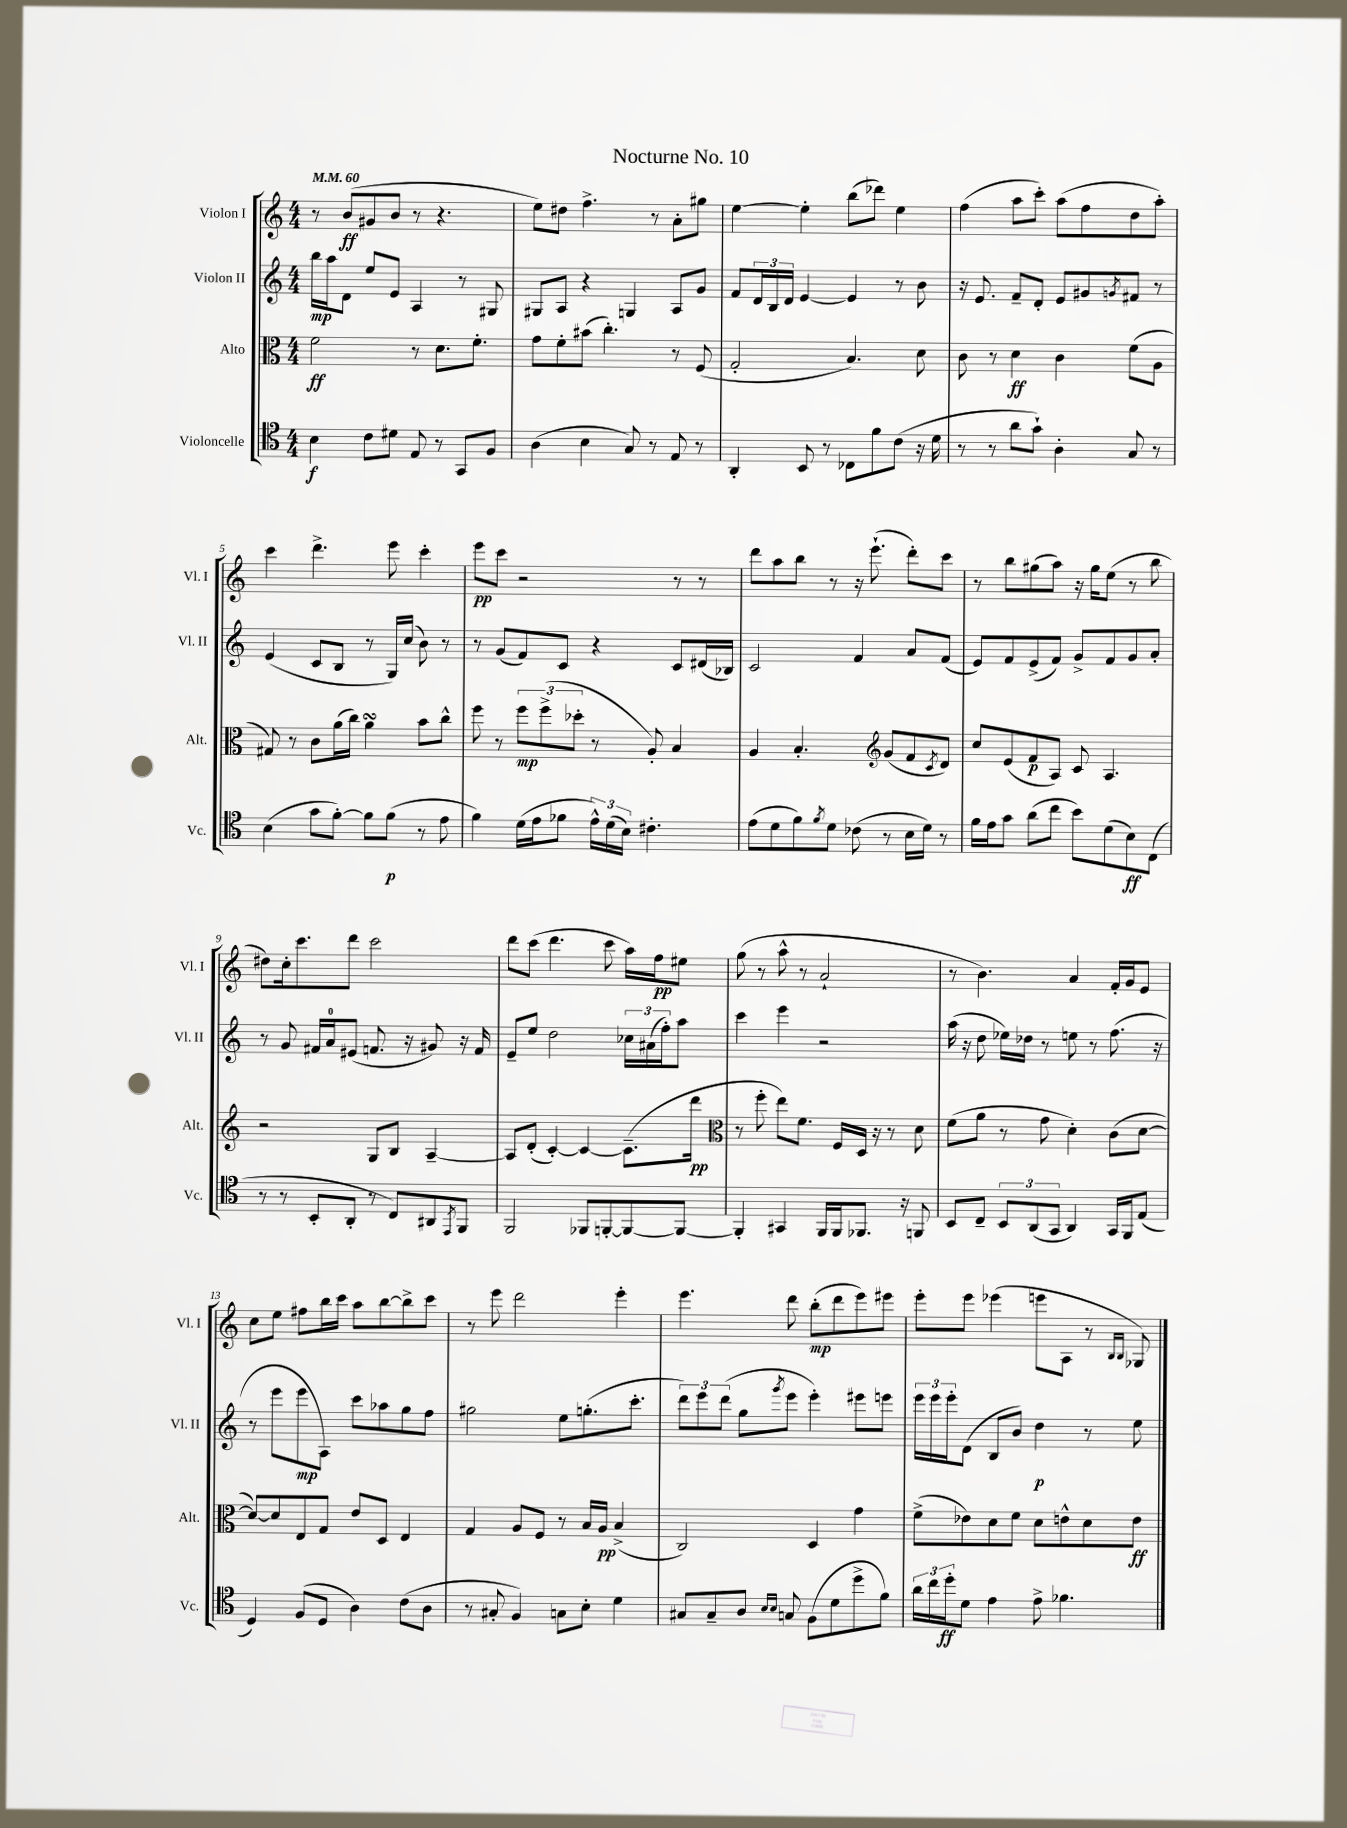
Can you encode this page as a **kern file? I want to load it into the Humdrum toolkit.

**kern	**dynam	**kern	**dynam	**kern	**dynam	**kern	**dynam
*part4	*part4	*part3	*part3	*part2	*part2	*part1	*part1
*staff4	*staff4	*staff3	*staff3	*staff2	*staff2	*staff1	*staff1
*I"Violoncelle	*	*I"Alto	*	*I"Violon II	*	*I"Violon I	*
*I'Vc.	*	*I'Alt.	*	*I'Vl. II	*	*I'Vl. I	*
*clefC4	*	*clefC3	*	*clefG2	*	*clefG2	*
*k[]	*	*k[]	*	*k[]	*	*k[]	*
*M4/4	*	*M4/4	*	*M4/4	*	*M4/4	*
*MM60	*	*MM60	*	*MM60	*	*MM60	*
=1	=1	=1	=1	=1	=1	=1	=1
4B\	f	2f\	ff	16bb\LL	mp	8r	.
.	.	.	.	16aa\J	.	.	.
.	.	.	.	8d\J	.	(8b/L	ff
8c\L	.	.	.	8ee/L	.	8g#X/	.
8d#X\J	.	.	.	8e/J	.	8b/J	.
8E/	.	8r	.	4A/	.	8r	.
8r	.	8.d\L	.	.	.	4.r	.
8GG/L	.	.	.	8r	.	.	.
.	.	8.f'\J	.	.	.	.	.
8F/J	.	.	.	8G#X/	.	.	.
=2	=2	=2	=2	=2	=2	=2	=2
(4A\	.	8g\L	.	8G#X/L	.	8ee\L)	.
.	.	8f'\	.	8A/J	.	8dd#X\J	.
4B\	.	(8b#X\J	.	4r	.	4.ff^\	.
.	.	4.cc'\)	.	.	.	.	.
8G/)	.	.	.	4Gn/	.	.	.
8r	.	.	.	.	.	8r	.
8E/	.	8r	.	8A/L	.	8a'\L	.
8r	.	(8F/	.	8g/J	.	8gg#X\J	.
=3	=3	=3	=3	=3	=3	=3	=3
4AA'/	.	2G'/	.	8f/L	.	[4ee\	.
.	.	.	.	24d/L	.	.	.
.	.	.	.	24B/	.	.	.
.	.	.	.	24d/JJ	.	.	.
8BB/	.	.	.	[4e/	.	4ee'\]	.
8r	.	.	.	.	.	.	.
8C-X\L	.	4.B/)	.	4e/]	.	(8bb\L	.
8f\	.	.	.	.	.	8ddd-X\J)	.
(8c\J	.	.	.	8r	.	4ee\	.
16r	.	8d\	.	8b\	.	.	.
16d\	.	.	.	.	.	.	.
=4	=4	=4	=4	=4	=4	=4	=4
8r	.	8c\	.	16r	.	(4ff\	.
.	.	.	.	8.e/	.	.	.
8r	.	8r	.	.	.	.	.
8a\L	.	4d\	ff	8f~/L	.	8aa\L	.
8g`\J)	.	.	.	8d'/J	.	8ccc'\J)	.
4A'\	.	4c\	.	8e/L	.	(8aa\L	.
.	.	.	.	8g#X/	.	8ff\	.
.	.	.	.	8qgn/	.	.	.
8G/	.	(8f\L	.	8f#X/J	.	8dd\	.
8r	.	8A\J	.	8r	.	8aa'\J)	.
!!LO:LB:g=z
=5	=5	=5	=5	=5	=5	=5	=5
(4B\	.	8G#X/)	.	(4e/	.	4ccc\	.
.	.	8r	.	.	.	.	.
8g\L	.	8c\L	.	8c/L	.	4.ddd^\	.
[8f'\J)	.	(16a\L	.	8B/J	.	.	.
.	.	16cc\JJ)	.	.	.	.	.
8f\L]	.	4asSSS\	.	8r	.	.	.
(8f\J	p	.	.	16G/LL)	.	8eee\	.
.	.	.	.	(16cc/JJ	.	.	.
8r	.	8b\L	.	8b\)	.	4ccc'\	.
8e\	.	8cc^^\J	.	8r	.	.	.
=6	=6	=6	=6	=6	=6	=6	=6
4f\)	.	8ff\	.	8r	.	8eee\L	pp
.	.	8r	.	(8g/L	.	8ccc\J	.
(16d\LL	.	12ff\L	mp	8f/)	.	2r	.
16e\J	.	.	.	.	.	.	.
.	.	(12ff^\	.	.	.	.	.
8f-X\J	.	.	.	8c/J	.	.	.
.	.	12dd-X'\J	.	.	.	.	.
24e^^\LL)	.	8r	.	4r	.	.	.
(24d\	.	.	.	.	.	.	.
24B\JJ)	.	.	.	.	.	.	.
4.c#X'\	.	8A'/)	.	.	.	.	.
.	.	4B/	.	8c/L	.	8r	.
.	.	.	.	(16d#X/L	.	8r	.
.	.	.	.	16B-X/JJ)	.	.	.
=7	=7	=7	=7	=7	=7	=7	=7
(8e\L	.	4A/	.	2c/	.	8ddd\L	.
8d\	.	.	.	.	.	8aa\	.
8f\)	.	4.B'/	.	.	.	8bb\J	.
8qf/	.	.	.	.	.	.	.
8d\J	.	.	.	.	.	8r	.
(8c-X\	.	.	.	4f/	.	16r	.
.	.	.	.	.	.	(8.eee`\	.
*	*	*clefG2	*	*	*	*	*
8r	.	(8g/L	.	.	.	.	.
16B\LL	.	8f/	.	8a/L	.	8ddd'\L)	.
16d\JJ)	.	.	.	.	.	.	.
.	.	8qc/	.	.	.	.	.
8r	.	8d/J)	.	(8f/J	.	8ccc\J	.
=8	=8	=8	=8	=8	=8	=8	=8
16f\LL	.	8cc/L	.	8e/L)	.	8r	.
16e\J	.	.	.	.	.	.	.
8g\J	.	(8e/	.	8f/	.	8bb\L	.
(8a\L	.	8f/	p	(8e^/	.	(8gg#X\	.
8cc\J	.	8A/J)	.	8f/J)	.	8aa\J)	.
8b\L)	.	8c/	.	8g^/L	.	16r	.
.	.	.	.	.	.	16gg#\KL	.
(8d\	.	4.A/	.	8f/	.	(8ee\J	.
8B\)	ff	.	.	8g/	.	8r	.
(8C\J	.	.	.	8a'/J	.	8bb\	.
!!LO:LB:g=z
=9	=9	=9	=9	=9	=9	=9	=9
8r	.	2r	.	8r	.	8dd#X\L)	.
8r	.	.	.	8g/	.	16cc'\k	.
.	.	.	.	.	.	8.ccc\	.
8BB'/L	.	.	.	16f#X/LL	.	.	.
.	.	.	.	16a/J	.	.	.
8AA'/J	.	.	.	(8e#X/J	.	8ddd\J	.
8r	.	8G/L	.	8.fn/	.	2ccc\	.
8C/L)	.	8B/J	.	.	.	.	.
.	.	.	.	16r	.	.	.
8AA#X/	.	[4A~/	.	8g#X/)	.	.	.
8qEE/	.	.	.	.	.	.	.
8FF/J	.	.	.	16r	.	.	.
.	.	.	.	16f/	.	.	.
=10	=10	=10	=10	=10	=10	=10	=10
2FF/	.	8A/L]	.	8e~/L	.	8ddd\L	.
.	.	(8d'/J	.	8ee/J	.	(8ccc\J	.
.	.	[4c'/)	.	2dd\	.	4.ddd\	.
8FF-X/L	.	4c/_	.	.	.	.	.
[8FFn'/	.	.	.	.	.	8ccc\	.
8FF/_	.	(8.c~\L]	.	24cc-X\LL	.	16aa\LL)	.
.	.	.	.	(24a#X\	.	.	.
.	.	.	.	.	.	16ff\J	pp
.	.	.	.	24ff'\J)	.	.	.
8FF/J_	.	.	.	8aa\J	.	8ee#X\J	.
.	.	16ddd\Jk	pp	.	.	.	.
=11	=11	=11	=11	=11	=11	=11	=11
*	*	*clefC3	*	*	*	*	*
4FF'/]	.	8r	.	4ccc\	.	(8gg\	.
.	.	8ff'\	.	.	.	8r	.
4GG#X/	.	8ee\L)	.	4eee\	.	8aa^^\	.
.	.	8.f\J	.	.	.	8r	.
16FF/LL	.	.	.	2r	.	2a`/	.
16FF/J	.	16F/LL	.	.	.	.	.
8.FF-X/J	.	16D/JJ	.	.	.	.	.
.	.	16r	.	.	.	.	.
.	.	8r	.	.	.	.	.
16r	.	.	.	.	.	.	.
8FFn/	.	8d\	.	.	.	.	.
=12	=12	=12	=12	=12	=12	=12	=12
8BB/L	.	(8f\L	.	(16aa\	.	8r	.
.	.	.	.	16r	.	.	.
8C~/J	.	8a\J	.	8dd\	.	4.b\)	.
12BB/L	.	8r	.	16ee-X\LL)	.	.	.
.	.	.	.	16dd-X\JJ	.	.	.
(12AA/	.	.	.	.	.	.	.
.	.	8g\	.	8r	.	.	.
12GG/J	.	.	.	.	.	.	.
4AA/)	.	4d'\)	.	8een\	.	4a/	.
.	.	.	.	8r	.	.	.
16GG/LL	.	(8c\L	.	(8.ff\	.	16f'/LL	.
16FF/J	.	.	.	.	.	16g/J	.
(8E/J	.	[8d\J	.	.	.	8e/J	.
.	.	.	.	16r	.	.	.
!!LO:LB:g=z
=13	=13	=13	=13	=13	=13	=13	=13
4D/)	.	8d/L_)	.	8r	.	8cc\L	.
.	.	8d/]	.	8eee\L	.	8ee\J	.
(8F/L	.	8E/	.	8eee\	mp	8ff#X\L	.
8D/J	.	8G/J	.	8A\J)	.	16bb\L	.
.	.	.	.	.	.	16ccc\JJ	.
4A\)	.	8e/L	.	8ccc\L	.	8aa\L	.
.	.	8D/J	.	8aa-X\	.	[8bb\	.
(8c\L	.	4E/	.	8gg\	.	8bb^\]	.
8A\J	.	.	.	8ff\J	.	8ccc\J	.
=14	=14	=14	=14	=14	=14	=14	=14
8r	.	4G/	.	2gg#X\	.	8r	.
8G#X'/	.	.	.	.	.	8eee\	.
4F/)	.	8A/L	.	.	.	2ddd\	.
.	.	8F/J	.	.	.	.	.
8Gn\L	.	8r	.	8ee\L	.	.	.
8B'\J	.	16B/LL	.	(8.ggn'\	.	.	.
.	.	16A/JJ	pp	.	.	.	.
4d\	.	(4B^/	.	.	.	4eee'\	.
.	.	.	.	8.ccc'\J	.	.	.
=15	=15	=15	=15	=15	=15	=15	=15
8G#X/L	.	2C/)	.	12ddd\L)	.	4.eee\	.
.	.	.	.	12eee\	.	.	.
8G#~/	.	.	.	.	.	.	.
.	.	.	.	(12ddd\J	.	.	.
8A/J	.	.	.	8gg\L	.	.	.
16qqB/LL	.	.	.	.	.	.	.
16qqB/JJ	.	.	.	8qggg/	.	.	.
8Gn/	.	.	.	8eee\J	.	8ddd\	.
(8F\L	.	4D/	.	4eee'\)	.	(8bb'\L	mp
8d\	.	.	.	.	.	8ddd\	.
8dd^\	.	4g\	.	8eee#X\L	.	8eee\)	.
8f\J)	.	.	.	8eeen\J	.	8eee#X\J	.
=16	=16	=16	=16	=16	=16	=16	=16
24a\LL	.	(8f^\L	.	24eee\LL	.	8eee'\L	.
24cc\	.	.	.	24eee\	.	.	.
24dd'\J	ff	.	.	24eee'\J	.	.	.
8d\J	.	8e-X\)	.	(8d\J	.	8eee\J	.
4e\	.	8d\	.	8B/L	.	(4eee-X\	.
.	.	8f\J	.	8b/J)	.	.	.
8e^\	.	8d\L	.	4dd\	p	8eeen\L	.
4.f-X\	.	8en^^\	.	.	.	8A\J	.
.	.	8d\	.	8r	.	8r	.
.	.	.	.	.	.	16qqB/LL	.
.	.	.	.	.	.	16qqB/JJ	.
.	.	8e\J	ff	8ee\	.	8G-X/)	.
==	==	==	==	==	==	==	==
*-	*-	*-	*-	*-	*-	*-	*-
